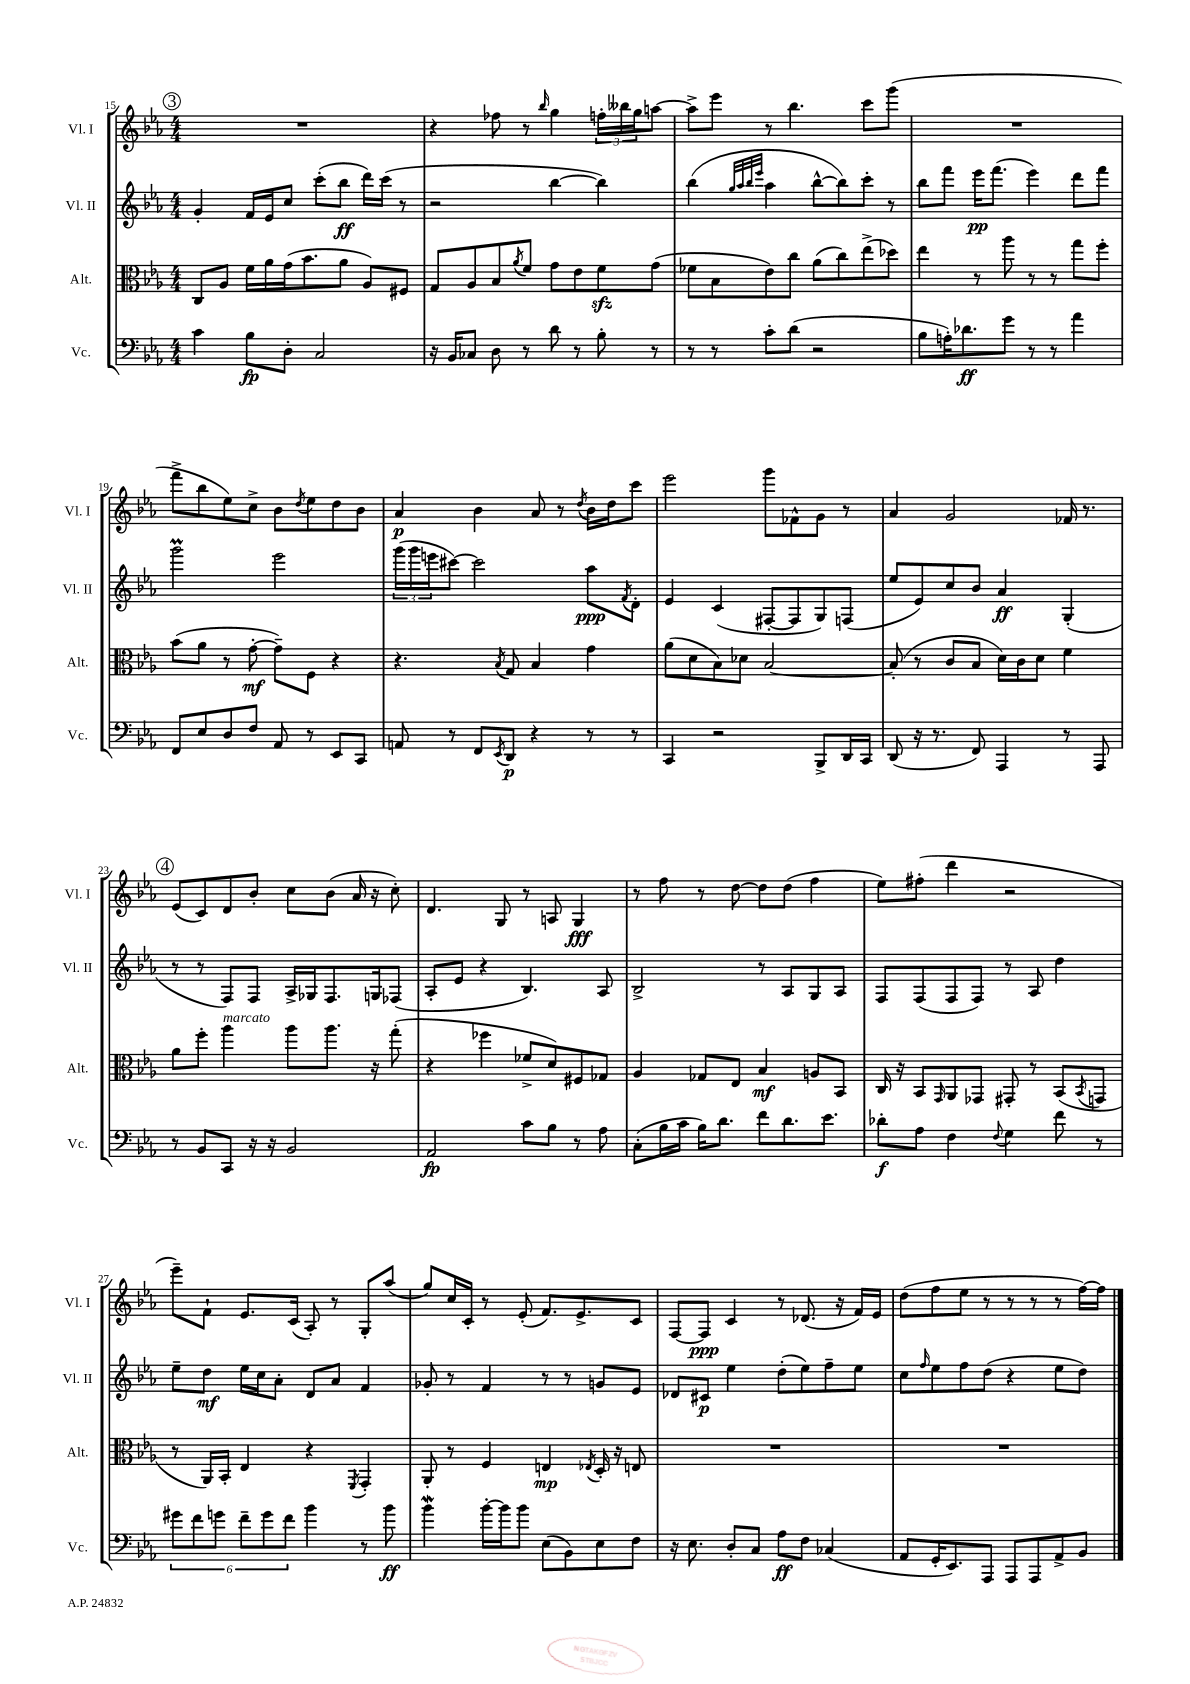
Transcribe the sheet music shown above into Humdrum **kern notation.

**kern	**kern	**kern	**kern
*staff4	*staff3	*staff2	*staff1
*clefF4	*clefC3	*clefG2	*clefG2
*k[b-e-a-]	*k[b-e-a-]	*k[b-e-a-]	*k[b-e-a-]
*M4/4	*M4/4	*M4/4	*M4/4
4c	8C	4g'	1r
.	8A-	.	.
8B-	16f	16f	.
.	16a-	16e-	.
8D'	(16g	8cc	.
.	8.b-	.	.
2C	.	(8ccc'	.
.	8a-	8bb-	.
.	8A-)	16ddd)	.
.	.	(16ccc	.
.	8F#	8r	.
=	=	=	=
16r	8G	2r	4r
16BB-	.	.	.
8C-	8A-	.	.
8D	8B-	.	8ff-
.	8qa-	.	.
8r	8f	.	8r
.	.	.	16qqbb-
8d	8g	[4bb-	4gg
8r	8e-	.	.
8B-'	8f	4bb-])	24ff'
.	.	.	24bb--
.	.	.	24gg
8r	(8g	.	[8aa
=	=	=	=
8r	8f-	(4bb-	8aa^]
8r	8B-	.	8eee-
.	.	32qqgg	.
.	.	32qqaa-	.
.	.	32qqbb-	.
.	.	32qqeee-	.
8c'	8e-)	4aa-	8r
(8d	8cc	.	4.bb-
2r	(8a-	[8bb-^^	.
.	8cc)	8bb-])	.
.	(8ee-^	8ccc'	8ccc
.	8dd-)	8r	(8ggg
=	=	=	=
8B-	4ee-	8bb-	1r
16A')	.	8fff	.
8.d-	.	.	.
.	8r	16eee-	.
.	.	(8.fff	.
8g	8aa-	.	.
8r	8r	4eee-)	.
8r	8r	.	.
4a-	8gg	8ddd	.
.	8ff'	8fff	.
=	=	=	=
8FF	(8b-	2ggg	8fff^
8E-	8a-	.	8bb-
8D	8r	.	8ee-)
8F	[8g'	.	8cc^
8AA-	8g~])	2eee-	8b-
.	.	.	8qdd
8r	8F	.	8ee-
8EE-	4r	.	8dd
8CC	.	.	8b-
=	=	=	=
8AA	4.r	(24ggg	4a-
.	.	24ggg	.
.	.	24eee	.
8r	.	[8ccc#)	.
8FF	.	2ccc#]	4b-
8qEE-	8qB-	.	.
8DD	8G	.	.
4r	4B-	.	8a-
.	.	.	8r
.	.	.	8qdd
8r	4g	8aa-	16b-
.	.	.	16dd
.	.	8qf	.
8r	.	8d'	8ccc
=	=	=	=
4CC	(8a-	4e-	2eee-
.	8d	.	.
2r	8B-)	(4c	.
.	8d-	.	.
.	[2B-	[8F#'	8ggg
.	.	8F#]	8f-^^
8BBB-^	.	8G)	8g
16DD	.	(8F	8r
16CC	.	.	.
=	=	=	=
(8DD	(8B-']	8ee-	4a-
16r	8r	8e-)	.
8.r	.	.	.
.	8c	8cc	2g
8FF)	8B-	8b-	.
4AAA-	16d)	4a-	.
.	16c	.	.
.	8d	.	.
8r	4f	(4G'	16f-
.	.	.	8.r
8AAA-	.	.	.
=	=	=	=
8r	8a-	8r	(8e-
8BB-	8ff'	8r	8c)
8CC	4aa-	8F)	8d
16r	.	8F	8b-'
16r	.	.	.
2BB-	8aa-	16A-^	8cc
.	.	16G-	.
.	8.aa-	8.F	(8b-
.	.	.	16a-
.	16r	16G	16r
.	(8gg'	(8F-	8cc')
=	=	=	=
2AA-	4r	8A-'	4.d
.	.	8e-	.
.	4ff-	4r	.
.	.	.	8G
8c	8f-^	4.B-)	8r
8B-	8d)	.	8A
8r	8F#	.	4G
8A-	8G-	8A-	.
=	=	=	=
(8C'	4A-	2B-^	8r
16B-	.	.	8ff
16c	.	.	.
16B-)	8G-	.	8r
8.d	.	.	.
.	8E-	.	[8dd
8f	4B-	8r	8dd]
8.d	.	8A-	(8dd
.	8A	8G	4ff
8.e-	.	.	.
.	8BB-	8A-	.
=	=	=	=
8d-'	16C	8F	8ee-)
.	16r	.	.
8A-	8BB-	(8F	(8ff#'
.	16qqGG	.	.
4F	8AA-	8F	4ddd
.	8GG-	8F)	.
8qqF	.	.	.
4G	8GG#'	8r	2r
.	8r	8A-	.
8f	(8BB-	4dd	.
.	8qBB-	.	.
8r	8GG	.	.
=	=	=	=
12g#	8r	8ee-~	8eee-~)
12f	.	.	.
.	16AA-)	8dd	8f`
12g	.	.	.
.	16BB-'	.	.
12f~	4E-	16ee-	8.e-
.	.	16cc	.
12g	.	.	.
.	.	8a-'	.
12f	.	.	.
.	.	.	(16c
4b-	4r	8d	8A-')
.	.	8a-	8r
.	8qFF	.	.
8r	4GG'	4f	8G'
8b-	.	.	(8aa-
=	=	=	=
4b-	8AA-'	8g-'	8gg)
.	8r	8r	16cc
.	.	.	16c'
[16b-'	4F	4f	8r
16b-]	.	.	.
8b-	.	.	(8e-'
(8E-	4E	8r	8.f)
8BB-)	.	8r	.
.	.	.	8.e-^
.	8qE-	.	.
8E-	16D'	8g	.
.	16r	.	.
8F	8E	8e-	8c
=	=	=	=
16r	1r	8d-	[8F
8.E-	.	.	.
.	.	8c#	8F]
8D'	.	4ee-	4c
8C	.	.	.
8A-	.	(8dd'	8r
8F	.	8ee-)	(8.d-
(4C-	.	8ff~	.
.	.	.	16r
.	.	8ee-	16f)
.	.	.	16e-
=	=	=	=
8AA-	1r	8cc	(8dd
.	.	16qqff	.
16GG'	.	8ee-	8ff
8.EE-)	.	.	.
.	.	8ff	8ee-
8AAA-	.	(8dd	8r
8AAA-	.	4r	8r
8AAA-	.	.	8r
8AA-^	.	8ee-	8r
8BB-	.	8dd)	[16ff)
.	.	.	16ff]
==	==	==	==
*-	*-	*-	*-
